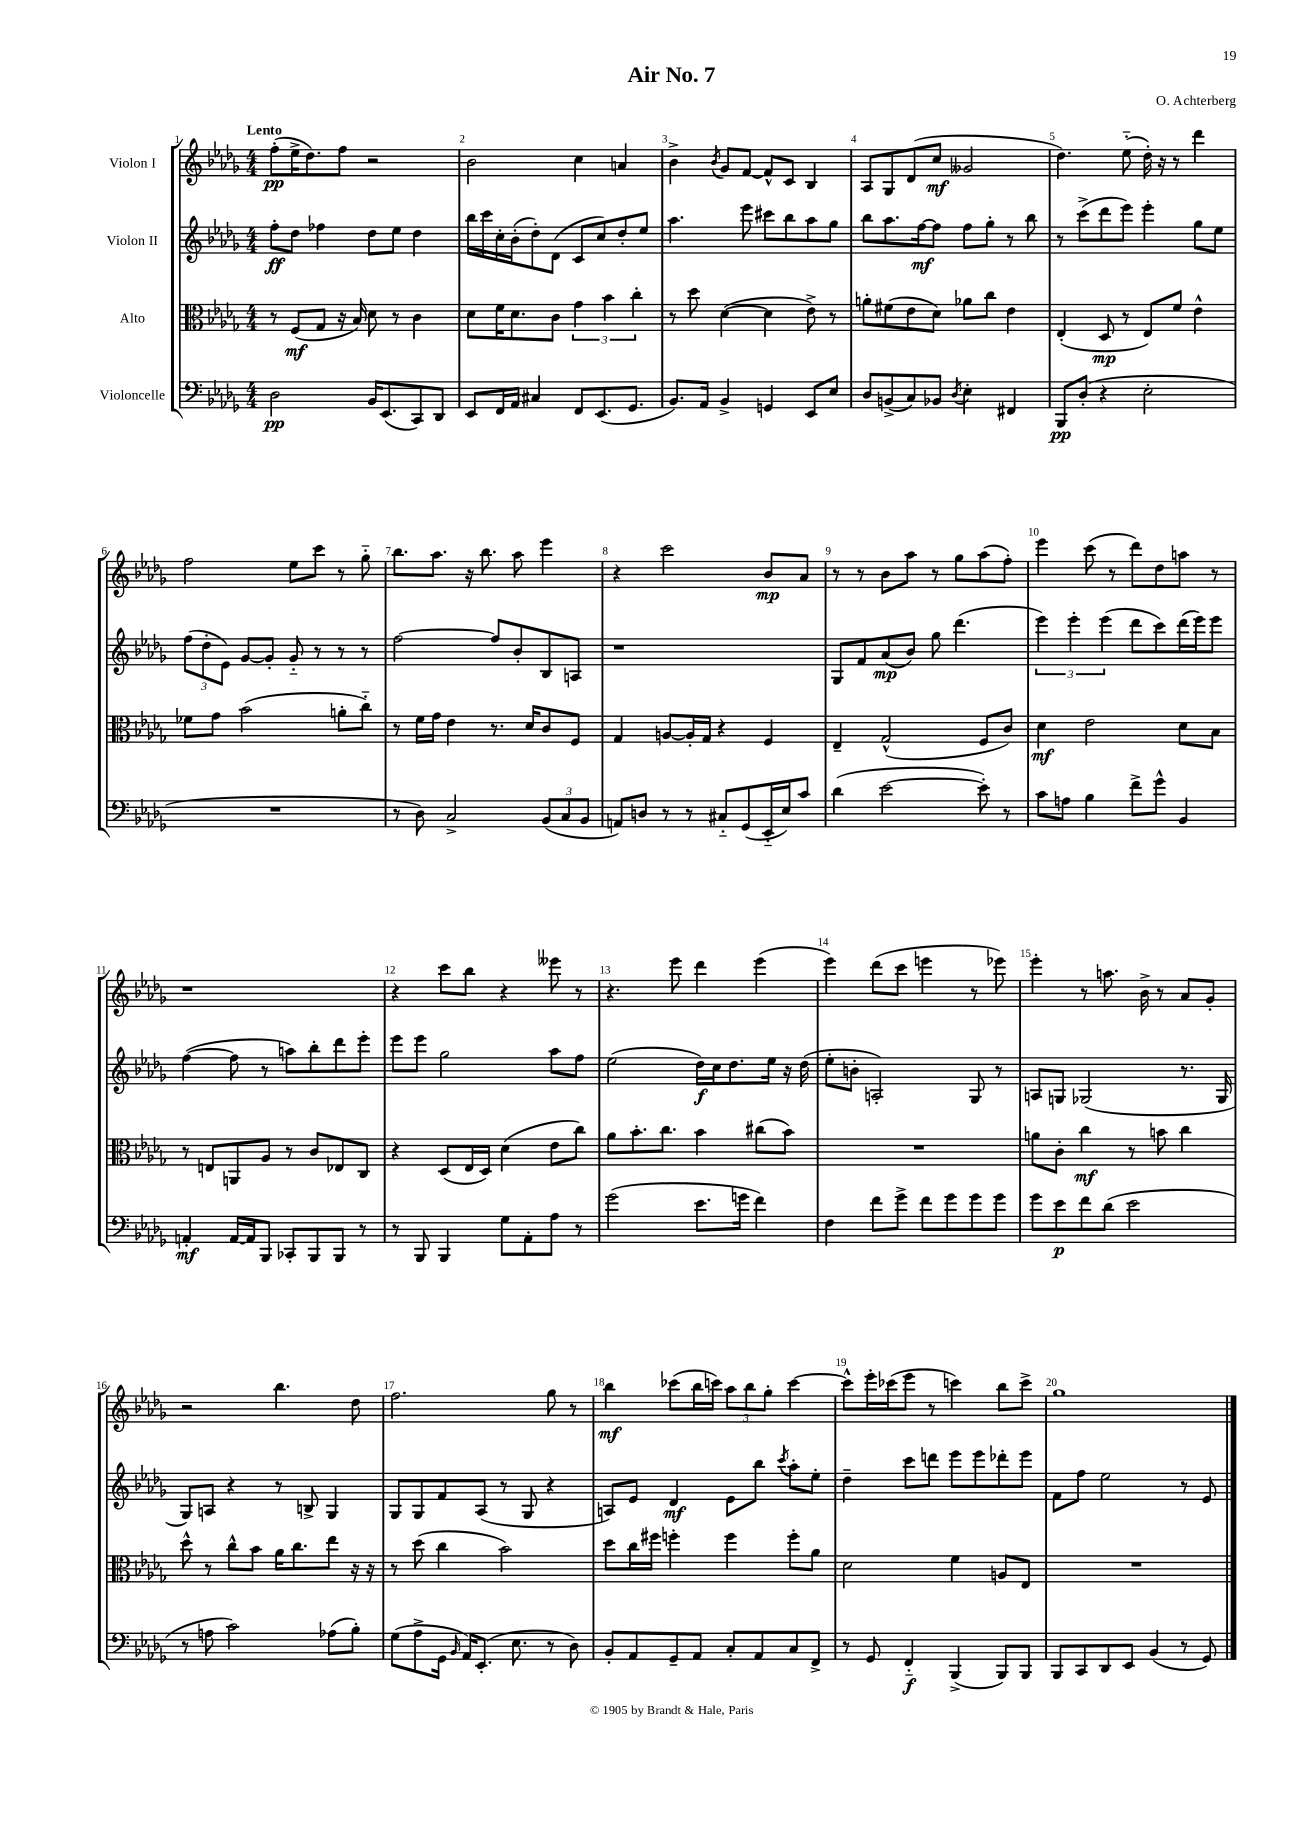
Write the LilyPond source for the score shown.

\header { title = "Air No. 7" composer = "O. Achterberg" }
<<
\new StaffGroup <<
\new Staff = "s0" \with { instrumentName = "Violon I" } {
    \clef treble \key des \major \numericTimeSignature \time 4/4 \tempo "Lento"
    \autoBeamOff f''8[-.\pp( ees''16-> des''8.) f''8] r2 |
    bes'2 c''4 a'4 |
    bes'4-> \acciaccatura { bes'8 } ges'8[ f'8]~ f'8[-^ c'8] bes4 |
    aes8[ ges8 des'8( c''8]\mf geses'2 |
    des''4.) ees''8-_( des''16-.) r16 r8 des'''4 |
    f''2 ees''8[ c'''8] r8 ges''8-_ |
    bes''8.[ aes''8.] r16 bes''8. aes''8 ees'''4 |
    r4 c'''2 bes'8[\mp aes'8] |
    r8 r8 bes'8[ aes''8] r8 ges''8[ aes''8( f''8]-.) |
    ees'''4 c'''8( r8 des'''8[) des''8 a''8] r8 |
    r1 |
    r4 c'''8[ bes''8] r4 eeses'''8 r8 |
    r4. ees'''8 des'''4 ees'''4( |
    ees'''4) des'''8[( c'''8] e'''4 r8 ees'''8) |
    ees'''4-. r8 a''8. bes'16-> r8 aes'8[ ges'8]-. |
    r2 bes''4. des''8 |
    f''2. ges''8 r8 |
    bes''4\mf ces'''8[( bes''16 c'''16]) \tuplet 3/2 { aes''8[ bes''8 ges''8]-. } c'''4~ |
    c'''8[-^ ees'''16-. ces'''16( ees'''8] r8 c'''4) bes''8[ c'''8]-> |
    ges''1 \bar "|." |
}
\new Staff = "s1" \with { instrumentName = "Violon II" } {
    \clef treble \key des \major \numericTimeSignature \time 4/4
    \autoBeamOff f''8[-.\ff des''8] fes''4 des''8[ ees''8] des''4 |
    bes''16[ c'''16 c''16-. bes'16-.( des''8-.) des'8]( c'8[ c''8) des''8-. ees''8] |
    aes''4. ees'''8 cis'''8[ bes''8 aes''8 ges''8] |
    bes''8[ aes''8. f''16~\mf f''8] f''8[ ges''8]-. r8 bes''8 |
    r8 c'''8[->( des'''8 ees'''8]) ees'''4-. ges''8[ ees''8] |
    \tuplet 3/2 { f''8[( des''8-. ees'8]) } ges'8[~ ges'8]-. ges'8-_ r8 r8 r8 |
    f''2~ f''8[ bes'8-. bes8 a8] |
    r1 |
    ges8[ f'8 aes'8\mp( bes'8]) ges''8 des'''4.( |
    \tuplet 3/2 { ees'''4) ees'''4-. ees'''4( } des'''8[ c'''8) des'''16( ees'''16) ees'''8] |
    f''4~( f''8 r8 a''8[) bes''8-. des'''8 ees'''8]-. |
    ees'''8[ ees'''8] ges''2 aes''8[ f''8] |
    ees''2( des''16[\f) c''16 des''8. ees''16] r16 des''16( |
    ees''8[-. b'8]-. a2-.) ges8 r8 |
    a8[ g8] ges2( r8. ges16 |
    ges8[) a8] r4 r8 b8-> ges4 |
    ges8[ ges8 f'8 aes8]( r8 ges8 r4 |
    a8[) ees'8] des'4\mf ees'8[ bes''8] \acciaccatura { c'''8 } aes''8[-. ees''8]-. |
    des''4-- c'''8[ d'''8] ees'''8[ ees'''8 des'''8-. ees'''8] |
    f'8[ f''8] ees''2 r8 ees'8 \bar "|." |
}
\new Staff = "s2" \with { instrumentName = "Alto" } {
    \clef alto \key des \major \numericTimeSignature \time 4/4
    \autoBeamOff r8 f8[\mf( ges8] r16 bes16) des'8 r8 c'4 |
    des'8[ f'16 des'8. c'8] \tuplet 3/2 { ges'4 bes'4 c''4-. } |
    r8 des''8 des'4~( des'4 ees'8->) r8 |
    a'8[-. fis'8( ees'8 des'8]) aes'8[ c''8] ees'4 |
    ees4-.( des8\mp r8 ees8[) f'8] ees'4-^ |
    fes'8[ ges'8] bes'2( a'8[-. c''8]-_) |
    r8 f'16[ ges'16] ees'4 r8. des'16[ c'8 f8] |
    ges4 a8[~ a16-. ges16] r4 f4 |
    ees4-- ges2-^( f8[ c'8]) |
    des'4\mf ees'2 des'8[ bes8] |
    r8 e8[ a,8 aes8] r8 c'8[ ees8 c8] |
    r4 des8[( ees16 des16]) des'4( ees'8[ c''8]) |
    aes'8[ bes'8.-. c''8.] bes'4 cis''8[( bes'8]) |
    R1 |
    a'8[ c'8]-. c''4\mf r8 b'8 c''4 |
    des''8-^ r8 c''8[-^ bes'8] aes'16[ c''8. ees''8] r16 r16 |
    r8 des''8( c''4 bes'2) |
    des''8[ c''16 fis''16] f''4-. f''4 f''8[-. aes'8] |
    des'2 f'4 a8[ ees8] |
    R1 \bar "|." |
}
\new Staff = "s3" \with { instrumentName = "Violoncelle" } {
    \clef bass \key des \major \numericTimeSignature \time 4/4
    \autoBeamOff des2\pp bes,16[ ees,8.( c,8) des,8] |
    ees,8[ f,16 aes,16] cis4 f,8[ ees,8.( ges,8.] |
    bes,8.[) aes,16] bes,4-> g,4 ees,8[ ees8] |
    des8[ b,8->( c8) bes,8] \acciaccatura { des8 } ees4-. fis,4 |
    bes,,8[\pp des8]-.( r4 ees2-. |
    R1 |
    r8 des8) c2-> \tuplet 3/2 { bes,8[( c8 bes,8] } |
    a,8[) d8] r8 r8 cis8[-_ ges,8( ees,16-_ ees16) c'8] |
    des'4( ees'2~ ees'8-.) r8 |
    c'8[ a8] bes4 f'8[-> ges'8]-^ bes,4 |
    a,4-.\mf a,16[~ a,16 bes,,8] ces,8[-. bes,,8 bes,,8] r8 |
    r8 bes,,8 bes,,4 ges8[ aes,8-. aes8] r8 |
    ges'2( ees'8.[ g'16] f'4) |
    f4 f'8[ ges'8]-> f'8[ ges'8 ges'8 ges'8] |
    ges'8[ ees'8\p f'8 des'8]( ees'2 |
    r8 a8 c'2) aes8[( bes8]-.) |
    ges8[( aes8-> ges,16] \grace { bes,16 } aes,16[) ees,8.]-.( ees8. r8 des8) |
    bes,8[-. aes,8 ges,8-- aes,8] c8[-. aes,8 c8 f,8]-> |
    r8 ges,8 f,4-_\f bes,,4->( bes,,8[) bes,,8] |
    bes,,8[ c,8 des,8 ees,8] bes,4( r8 ges,8) \bar "|." |
}
>>
>>
\layout { \context { \Score \override BarNumber.break-visibility = ##(#f #t #t) barNumberVisibility = #all-bar-numbers-visible } }
